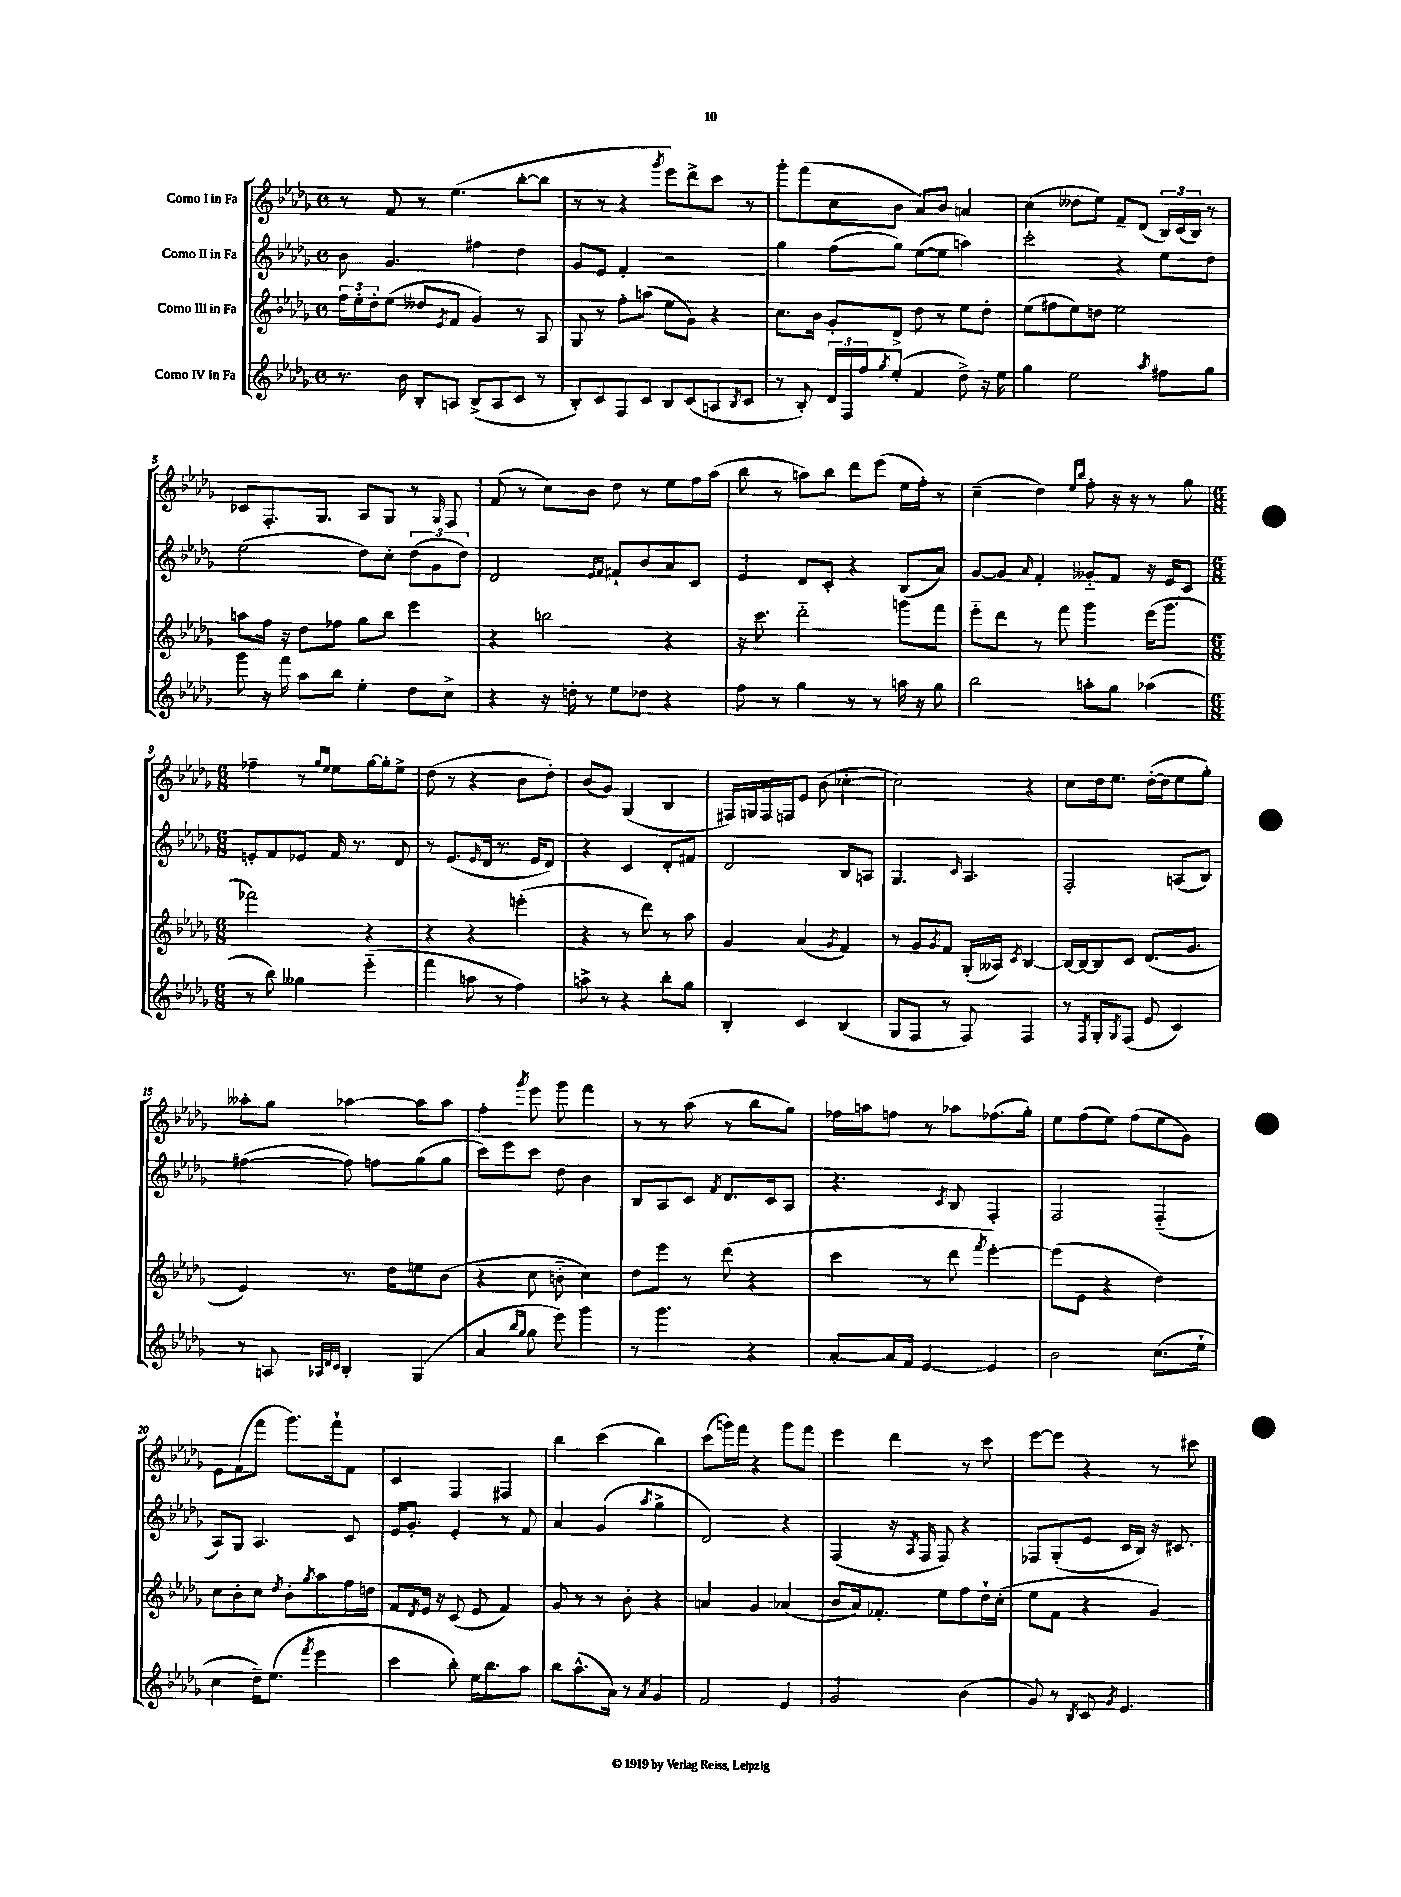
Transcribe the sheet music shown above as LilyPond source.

<<
\new StaffGroup <<
\new Staff = "s0" \with { instrumentName = "Corno I in Fa" } {
    \clef treble \key des \major \defaultTimeSignature \time 4/4
    r8 f'8 r8 ees''4.( bes''8~-. bes''8 |
    r8 r8 r4 \acciaccatura { ges'''8 } ees'''8) des'''8-> c'''8 r8 |
    ges'''8-. f'''8( c''8 bes'8 aes'8) bes'8 a'4 |
    c''4( deses''8 ees''8) f'8-- des'8( \tuplet 3/2 { bes16) c'16( bes16) } r8 |
    ces'8 f8.-. ges8. aes8 ges8 r8 \grace { ges16 } f8 |
    f'8( r8 c''8) bes'8 des''8 r8 ees''8 f''16 aes''16( |
    bes''8 r8 a''8) bes''8 des'''8 ees'''8( ees''16 f''16-.) r8 |
    c''4--( des''4) \grace { ees''16 bes''16 } f''8-. r16 r16 r8 ges''8 |
    \numericTimeSignature \time 6/8 fes''4-- r8 \grace { ges''16 ees''16 } ees''8 ges''16~ ges''16-. ees''8-> |
    des''8( r8 r4 bes'8 des''8-.) |
    bes'8( ges'8) ges4( bes4 |
    fis16) g16 fis16 f16 ees'8 bes'8( ces''4~-. |
    ces''2) r4 |
    c''8 des''16 ees''8. des''16~-.( des''16 ees''8 ges''8-.) |
    aeses''8-. ges''8 aes''4~ aes''8 aes''8 |
    f''4-. \acciaccatura { ges'''8 } ees'''8 ges'''8 f'''4 |
    r8 r8 aes''8( r8 bes''8 ges''8) |
    fes''16 a''16 f''8 r8 aes''8 fes''8.( ges''16-.) |
    ees''8 f''8( ees''8) f''8( ees''8 ges'8) |
    ees'8 f'8( f'''8 ges'''8.) f'''16-! f'8 |
    c'4 f4 fis4 |
    bes''4 c'''4( bes''4) |
    c'''8( g'''16) f'''16 r4 g'''8 f'''8 |
    ees'''4 des'''4 r8 c'''8 |
    ees'''8~ ees'''8 r4 r8 cis'''8 \bar "|." |
}
\new Staff = "s1" \with { instrumentName = "Corno II in Fa" } {
    \clef treble \key des \major \defaultTimeSignature \time 4/4
    bes'8 ges'4. fis''4 des''4 |
    ges'8 ees'8 f'4-. r2 |
    ges''4 f''8( ges''8) ees''8~( ees''8 a''4) |
    c'''2-. r4 ees''8 des''8 |
    ees''2( des''8) c''8-. \tuplet 3/2 { des''8( ges'8 des''8) } |
    des'2 \grace { ees'16 f'16 } fis'8-! bes'8 aes'8 c'8 |
    ees'4 des'8 c'8-. r4 bes8( aes'8) |
    ges'8~ ges'8 \grace { aes'16 } f'4-. geses'8-_ f'8 r16 ees'16 c'8 |
    \numericTimeSignature \time 6/8 e'8-. f'8 ees'8 f'16 r8. des'8 |
    r8 ees'8.( \grace { ees'16 } des'16 r8. ees'16 des'8) |
    r4 c'4 des'8-. fis'8 |
    des'2 bes8 a8 |
    ges4. \grace { c'16 } aes4. |
    f2-. a8( bes8) |
    fis''4~( fis''8) f''8 ges''8( ges''8 |
    c'''8) ees'''8 c'''8 des''8 bes'4 |
    bes8 aes8 c'8 \acciaccatura { f'8 } des'8. c'16 aes8 |
    r4. \acciaccatura { c'8 } bes8 f4-. |
    f2 f4-_( |
    aes8) ges8 aes4. c'8 |
    ees'16 ges'8.-. ees'4-. r8 f'8 |
    aes'4 ges'4( \acciaccatura { aes''8 } ges''4-> |
    des'2) r4 |
    f4( r16 \acciaccatura { aes8 } f16 f8) r4 |
    fes8 ges8-.( ees'8 c'16 bes16) r16 cis'8. \bar "|." |
}
\new Staff = "s2" \with { instrumentName = "Corno III in Fa" } {
    \clef treble \key des \major \defaultTimeSignature \time 4/4
    \tuplet 3/2 { f''16 ees''16-. des''16-. } ees''8( deses''8 \acciaccatura { ees'8 } f'8 ges'4) r8 aes8 |
    ges8 r8 f''8-. a''8( ees''8 ges'8) r4 |
    c''8. bes'16 ges'8-. des'8-> des''8 r8 ees''8 des''8-. |
    ees''8( fis''8 ees''8) d''8 ees''2 |
    a''8 f''16 r16 des''8 fes''8 ges''8 bes''8 ees'''4 |
    r4 b''2 r4 |
    r16 c'''8. des'''2-_ g'''8 f'''8 |
    ees'''8-_ des'''8 r8 f'''8 ges'''4 ees'''16( ges'''8. |
    \numericTimeSignature \time 6/8 fes'''2) r4 |
    r4 r4 e'''4-.( |
    r4 r8 des'''8) r8 aes''8 |
    ges'4 aes'4( \acciaccatura { ges'8 } f'4) |
    r8 ges'8 \acciaccatura { ges'8 } f'8 ges16-.( aeses16) \acciaccatura { c'8 } bes4~ |
    bes16~ bes16~ bes8 c'8 des'8.( ges'8. |
    ees'4) r8. des''16 e''8 bes'8( |
    r4 c''8 b'8-_ c''4) |
    des''8 ees'''8 r8 des'''8( r4 |
    c'''4 r8 des'''8 \acciaccatura { f'''8 } ees'''4~-.) |
    ees'''8( ees'8 r4 des''4) |
    c''8 bes'8-. c''8 \acciaccatura { des''8 } bes'8-. \acciaccatura { ges''8 } aes''8 f''16 d''16 |
    f'8 \acciaccatura { des'8 } ees'16 r16 c'8( ees'8 f'4) |
    ges'8 r8 r8 bes'8-. r4 |
    a'4 ges'4 aes'4( |
    bes'8 aes'16) fes'8.-. ees''8 f''8 des''16-! c''16-.( |
    ees''8 f'8 r4 ges'4) \bar "|." |
}
\new Staff = "s3" \with { instrumentName = "Corno IV in Fa" } {
    \clef treble \key des \major \defaultTimeSignature \time 4/4
    r8. bes'16 bes8-. a8 bes8->( a8 c'8 r8 |
    bes8-.) c'8 f8 c'8 bes8 c'8( a8 \acciaccatura { bes8 } c'8 |
    r8 bes8-.) \tuplet 3/2 { des'16 f16 f''16 } \acciaccatura { ges''8 } ees''8-.( f'4 des''8->) r16 ees''16 |
    ges''4 ees''2 \acciaccatura { aes''8 } fis''8 ges''8 |
    ges'''8 r16 f'''16 aes''8 bes''8 ees''4-. des''8 c''8-> |
    r4 r16 d''16-. r8 ees''8 des''8 r4 |
    f''8 r8 ges''4 r8 r8 a''16 r16 ges''8 |
    bes''2 a''8-. ges''8 aes''4( |
    \numericTimeSignature \time 6/8 r8 bes''8) geses''4 ees'''4-_( |
    f'''4 a''8 r8 f''4) |
    a''8-> r8 r4 bes''8-. ges''8 |
    bes4-. c'4 bes4( |
    ges8 f8 r8 f8) f4 |
    r8 \acciaccatura { f8 } ges8-. \acciaccatura { ges8 } f8( ees'8 c'4) |
    r8 a8 \grace { aes32 des'32 c'32 } bes4-. ges4( |
    aes'4 \grace { bes''16 ges''16 } ges''8 ees'''8) ges'''4 |
    r8 ges'''4. r4 |
    aes'8~-. aes'16 f'16 ees'4~ ees'4 |
    bes'2 c''8.( ees''16-! |
    c''4 des''16--) ees''8.( \acciaccatura { f'''8 } ees'''4 |
    c'''4 bes''8-.) ees''16 bes''8. aes''8 |
    bes''8 aes''8.-^( aes'16) r8 \acciaccatura { aes'8 } ges'4 |
    f'2 ees'4 |
    ges'2 bes'4( |
    ges'8) r8 \acciaccatura { bes8 } c'8 \acciaccatura { ges'8 } ees'4. \bar "|." |
}
>>
>>
